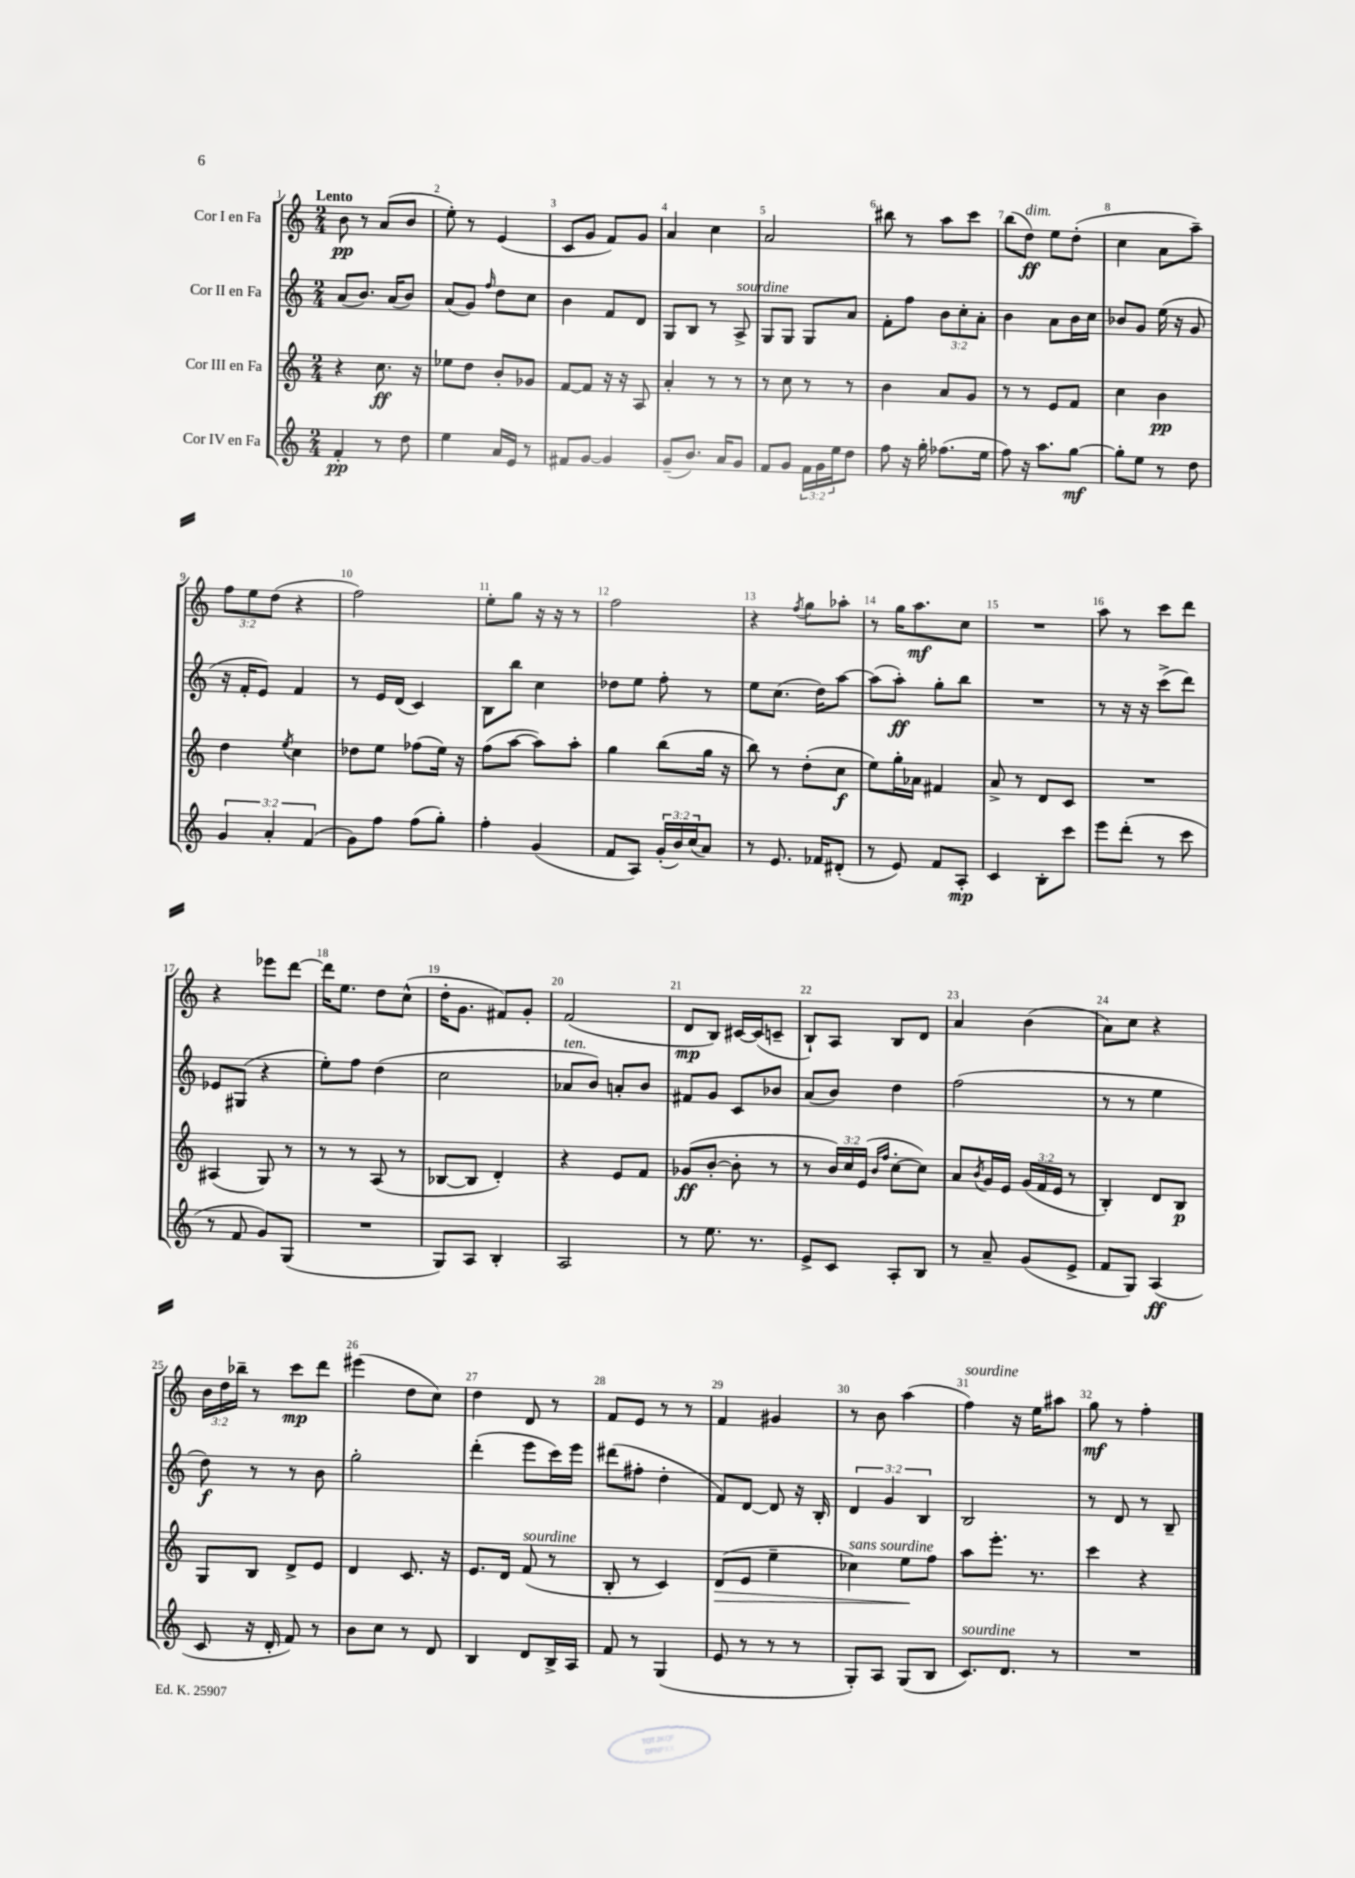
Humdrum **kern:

**kern	**dynam	**kern	**dynam	**kern	**dynam	**kern	**dynam
*part4	*part4	*part3	*part3	*part2	*part2	*part1	*part1
*staff4	*staff4	*staff3	*staff3	*staff2	*staff2	*staff1	*staff1
*I"Cor IV en Fa	*	*I"Cor III en Fa	*	*I"Cor II en Fa	*	*I"Cor I en Fa	*
*clefG2	*	*clefG2	*	*clefG2	*	*clefG2	*
*k[]	*	*k[]	*	*k[]	*	*k[]	*
*M2/4	*	*M2/4	*	*M2/4	*	*M2/4	*
=1	=1	=1	=1	=1	=1	=1	=1
!	!	!	!	!	!	!LO:TX:a:B:t=Lento	!
4f'/	pp	4r	.	(8a/L	.	8b\	pp
.	.	.	.	8.b/J)	.	8r	.
8r	.	8.cc\	ff	.	.	(8a/L	.
.	.	.	.	(16a/KL	.	.	.
8dd\	.	.	.	8b/J)	.	8b/J	.
.	.	16r	.	.	.	.	.
=2	=2	=2	=2	=2	=2	=2	=2
4ee\	.	8ee-X\L	.	(8a/L	.	8ee'\)	.
.	.	8dd\J	.	8g/J)	.	8r	.
.	.	.	.	16qqff/	.	.	.
16a/LL	.	8b'/L	.	8dd\L	.	(4e/	.
16e/JJ	.	.	.	.	.	.	.
8r	.	8g-X/J	.	8cc\J	.	.	.
=3	=3	=3	=3	=3	=3	=3	=3
8f#X/L	.	[8f/L	.	4b\	.	8c/L	.
[8g/J	.	8f/J]	.	.	.	8g/J	.
4g/]	.	16r	.	8f/L	.	8f/L)	.
.	.	16r	.	.	.	.	.
.	.	8A/	.	8d/J	.	8g/J	.
=4	=4	=4	=4	=4	=4	=4	=4
(8g~/L	.	4a'/	.	8G/L	.	4a/	.
8.b/J)	.	.	.	8B/J	.	.	.
.	.	8r	.	8r	.	4cc\	.
16a/KL	.	.	.	.	.	.	.
!	!	!	!	!LO:TX:a:i:t=sourdine	!	!	!
8g/J	.	8r	.	8A^/	.	.	.
=5	=5	=5	=5	=5	=5	=5	=5
8f/L	.	8r	.	8G/L	.	2a/	.
8g/J	.	8cc\	.	8G/J	.	.	.
24f\LL	.	8r	.	8G/L	.	.	.
24g\	.	.	.	.	.	.	.
24ee\J	.	.	.	.	.	.	.
8dd\J	.	8r	.	8a/J	.	.	.
=6	=6	=6	=6	=6	=6	=6	=6
8ff\	.	4b\	.	8f'\L	.	8bb#X\	.
16r	.	.	.	8ff\J	.	8r	.
16gg'\	.	.	.	.	.	.	.
(8.ff-X\L	.	8a/L	.	12b\L	.	8aa\L	.
.	.	.	.	12cc'\	.	.	.
.	.	8g/J	.	.	.	8ccc\J	.
.	.	.	.	12a'\J	.	.	.
16ee\Jk	.	.	.	.	.	.	.
=7	=7	=7	=7	=7	=7	=7	=7
8ff\)	.	8r	.	4b\	.	(8bb\L	.
!	!	!	!	!	!	!LO:TX:a:i:t=dim.	!
16r	.	8r	.	.	.	8dd\J)	ff
8.aa\L	.	.	.	.	.	.	.
.	.	8e/L	.	8a\L	.	8ee\L	.
[8gg\J	mf	8f/J	.	16b\L	.	(8dd'\J	.
.	.	.	.	16cc\JJ	.	.	.
=8	=8	=8	=8	=8	=8	=8	=8
8gg'\L]	.	4cc\	.	8b-X/L	.	4cc\	.
8ee\J	.	.	.	8g/J	.	.	.
8r	.	4b\	pp	(16ee\	.	8a\L	.
.	.	.	.	16r	.	.	.
8dd\	.	.	.	8g/	.	8aa~\J)	.
!!LO:LB:g=z
=9	=9	=9	=9	=9	=9	=9	=9
6g/	.	4dd\	.	16r	.	12ff\L	.
.	.	.	.	16f'/KL	.	.	.
.	.	.	.	.	.	12ee\	.
.	.	.	.	8e/J)	.	.	.
6a'/	.	.	.	.	.	(12dd\J	.
.	.	8qee/	.	.	.	.	.
.	.	4cc\	.	4f/	.	4r	.
(6f/	.	.	.	.	.	.	.
=10	=10	=10	=10	=10	=10	=10	=10
8g\L)	.	8dd-X\L	.	8r	.	2ff\)	.
8ff\J	.	8ee\J	.	16e/LL	.	.	.
.	.	.	.	(16d/JJ	.	.	.
(8ff\L	.	(8ff-X\L	.	4c/)	.	.	.
8gg'\J)	.	16ee\Jk)	.	.	.	.	.
.	.	16r	.	.	.	.	.
=11	=11	=11	=11	=11	=11	=11	=11
4ff'\	.	(8ff\L	.	8B\L	.	8ee'\L	.
.	.	[8aa\J	.	8bb\J	.	8gg\J	.
(4g/	.	8aa\L])	.	4cc\	.	16r	.
.	.	.	.	.	.	16r	.
.	.	8aa'\J	.	.	.	8r	.
=12	=12	=12	=12	=12	=12	=12	=12
8f/L	.	4gg\	.	8dd-X\L	.	2ff\	.
8A/J)	.	.	.	8ee\J	.	.	.
(24g'/LL	.	(8bb\L	.	8ff'\	.	.	.
24b/)	.	.	.	.	.	.	.
(24cc/J	.	.	.	.	.	.	.
8a/J)	.	16gg\Jk	.	8r	.	.	.
.	.	16r	.	.	.	.	.
=13	=13	=13	=13	=13	=13	=13	=13
8r	.	8bb\)	.	8ee\L	.	4r	.
8.e/	.	8r	.	(8.cc\J	.	.	.
.	.	.	.	.	.	8qff/	.
.	.	(8dd'\L	.	.	.	8gg\L	.
16f-X/KL	.	.	.	16dd\KL)	.	.	.
(8d#X'/J	.	8cc\J	f	[8aa\J	.	8aa-X'\J	.
=14	=14	=14	=14	=14	=14	=14	=14
8r	.	8ee\L)	.	(8aa\L]	.	8r	.
8e/)	.	16gg'\L	.	8aa'\J)	ff	16gg\KL	.
.	.	16a-X\JJ	.	.	.	8.aa\	mf
8f/L	.	4f#X/	.	8gg'\L	.	.	.
8A'/J	mp	.	.	8bb\J	.	8cc\J	.
=15	=15	=15	=15	=15	=15	=15	=15
4c/	.	8a^/	.	2r	.	2r	.
.	.	8r	.	.	.	.	.
8B'\L	.	8d/L	.	.	.	.	.
8ccc\J	.	8c/J	.	.	.	.	.
=16	=16	=16	=16	=16	=16	=16	=16
8eee\L	.	2r	.	8r	.	8aa\	.
(8ddd'\J	.	.	.	16r	.	8r	.
.	.	.	.	16r	.	.	.
8r	.	.	.	(8ccc^\L	.	8ccc\L	.
8ccc\	.	.	.	8ddd\J)	.	8ddd\J	.
!!LO:LB:g=z
=17	=17	=17	=17	=17	=17	=17	=17
8r	.	(4A#X/	.	8e-X/L	.	4r	.
8f/	.	.	.	(8G#X/J	.	.	.
8g/L)	.	8G/)	.	4r	.	8eee-X\L	.
(8G/J	.	8r	.	.	.	[8ddd\J	.
=18	=18	=18	=18	=18	=18	=18	=18
2r	.	8r	.	8ee'\L)	.	16ddd\KL]	.
.	.	.	.	.	.	8.ee\J	.
.	.	8r	.	8ff\J	.	.	.
.	.	(8A/	.	(4dd\	.	8dd\L	.
.	.	8r	.	.	.	(8cc^^\J	.
=19	=19	=19	=19	=19	=19	=19	=19
8G/L)	.	[8B-X/L	.	2cc\	.	16dd'\KL	.
.	.	.	.	.	.	8.g\J	.
8A/J	.	8B-/J]	.	.	.	.	.
4B'/	.	4d'/)	.	.	.	8f#X/L)	.
.	.	.	.	.	.	8g'/J	.
=20	=20	=20	=20	=20	=20	=20	=20
!	!	!	!	!LO:TX:a:i:t=ten.	!	!	!
2A/	.	4r	.	8a-X/L	.	(2f/	.
.	.	.	.	8b/J)	.	.	.
.	.	8e/L	.	8an'/L	.	.	.
.	.	8f/J	.	8b/J	.	.	.
=21	=21	=21	=21	=21	=21	=21	=21
8r	.	(8g-X/L	ff	8f#X/L	.	8d/L	mp
8.ee\	.	[8b'/J	.	8g/J	.	8B/J)	.
.	.	8b'\]	.	8c/L	.	[16c#X/LL	.
8.r	.	.	.	.	.	(16c#/J]	.
.	.	8r	.	8b-X/J	.	8cn~/J	.
=22	=22	=22	=22	=22	=22	=22	=22
8e^/L	.	8r	.	(8a/L	.	8B`/L)	.
8c/J	.	24b/LL)	.	8b/J)	.	8A/J	.
.	.	24cc/	.	.	.	.	.
.	.	(24e/JJ	.	.	.	.	.
.	.	16qqb/LL	.	.	.	.	.
.	.	16qqff/JJ	.	.	.	.	.
8A'/L	.	[8cc'\L	.	4dd\	.	8B/L	.
8B/J	.	8cc\J])	.	.	.	8d/J	.
=23	=23	=23	=23	=23	=23	=23	=23
8r	.	8a/L	.	(2ff\	.	4a/	.
.	.	8qb/	.	.	.	.	.
8a~/	.	16g/L	.	.	.	.	.
.	.	16e/JJ	.	.	.	.	.
(8g/L	.	(24g/LL	.	.	.	(4b\	.
.	.	24f/	.	.	.	.	.
.	.	24e/JJ	.	.	.	.	.
8e^/J	.	8r	.	.	.	.	.
=24	=24	=24	=24	=24	=24	=24	=24
8f/L	.	4B'/)	.	8r	.	8a\L)	.
8G/J)	.	.	.	8r	.	8cc\J	.
(4A/	ff	8d/L	.	4ee\	.	4r	.
.	.	8B/J	p	.	.	.	.
!!LO:LB:g=z
=25	=25	=25	=25	=25	=25	=25	=25
8c/	.	8G/L	.	8dd\)	f	24b\LL	.
.	.	.	.	.	.	24dd\	.
.	.	.	.	.	.	24bb-X~\JJ	.
16r	.	8B/J	.	8r	.	8r	.
16d'/	.	.	.	.	.	.	.
8f/)	.	8d^/L	.	8r	.	8ccc\L	mp
8r	.	8e/J	.	8b\	.	8ddd\J	.
=26	=26	=26	=26	=26	=26	=26	=26
8b\L	.	4d/	.	2gg'\	.	(4eee#X\	.
8cc\J	.	.	.	.	.	.	.
8r	.	8.c/	.	.	.	8dd\L	.
8d/	.	.	.	.	.	8cc\J)	.
.	.	16r	.	.	.	.	.
=27	=27	=27	=27	=27	=27	=27	=27
4B/	.	8.e/L	.	(4ddd'\	.	4dd\	.
.	.	16d/Jk	.	.	.	.	.
!	!	!LO:TX:a:i:t=sourdine	!	!	!	!	!
8d/L	.	(8f/	.	8eee\L	.	8d/	.
16B^/L	.	8r	.	16ccc\L)	.	8r	.
16A/JJ	.	.	.	16eee\JJ	.	.	.
=28	=28	=28	=28	=28	=28	=28	=28
8f/	.	8B'/	.	(8ddd#X\L	.	8f/L	.
8r	.	8r	.	8ff#X'\J	.	8e/J	.
(4G/	.	4c/)	.	4dd'\	.	8r	.
.	.	.	.	.	.	8r	.
=29	=29	=29	=29	=29	=29	=29	=29
!	!	!	!LO:HP:b	!	!	!	!
8e/	.	(8d/L	>	8f/L)	.	4f/	.
8r	.	8e/J	.	[8d/J	.	.	.
8r	.	4ee~\	.	8d/]	.	4g#X/	.
8r	.	.	.	16r	.	.	.
.	.	.	.	16B'/	.	.	.
=30	=30	=30	=30	=30	=30	=30	=30
!	!	!LO:TX:a:i:t=sans sourdine	!	!	!	!	!
8G'/L)	.	4cc-X\)	.	6d/	.	8r	.
8A/J	.	.	.	.	.	8b\	.
.	.	.	.	6g/	.	.	.
(8G/L	.	8ee\L	.	.	.	(4aa\	.
.	.	.	.	6B/	.	.	.
8B/J	.	8ff\J	]	.	.	.	.
=31	=31	=31	=31	=31	=31	=31	=31
!	!	!	!	!	!	!LO:TX:a:i:t=sourdine	!
!LO:TX:a:i:t=sourdine	!	!	!	!	!	!	!
8.c/L)	.	8aa\L	.	2B/	.	4ff\)	.
.	.	8.eee'\J	.	.	.	.	.
8.d/J	.	.	.	.	.	.	.
.	.	.	.	.	.	16r	.
.	.	8.r	.	.	.	16ee\KL	.
8r	.	.	.	.	.	8aa#X\J	.
=32	=32	=32	=32	=32	=32	=32	=32
2r	.	4ccc\	.	8r	.	8gg\	mf
.	.	.	.	8d/	.	8r	.
.	.	4r	.	8r	.	4ff'\	.
.	.	.	.	8B~/	.	.	.
==	==	==	==	==	==	==	==
*-	*-	*-	*-	*-	*-	*-	*-
